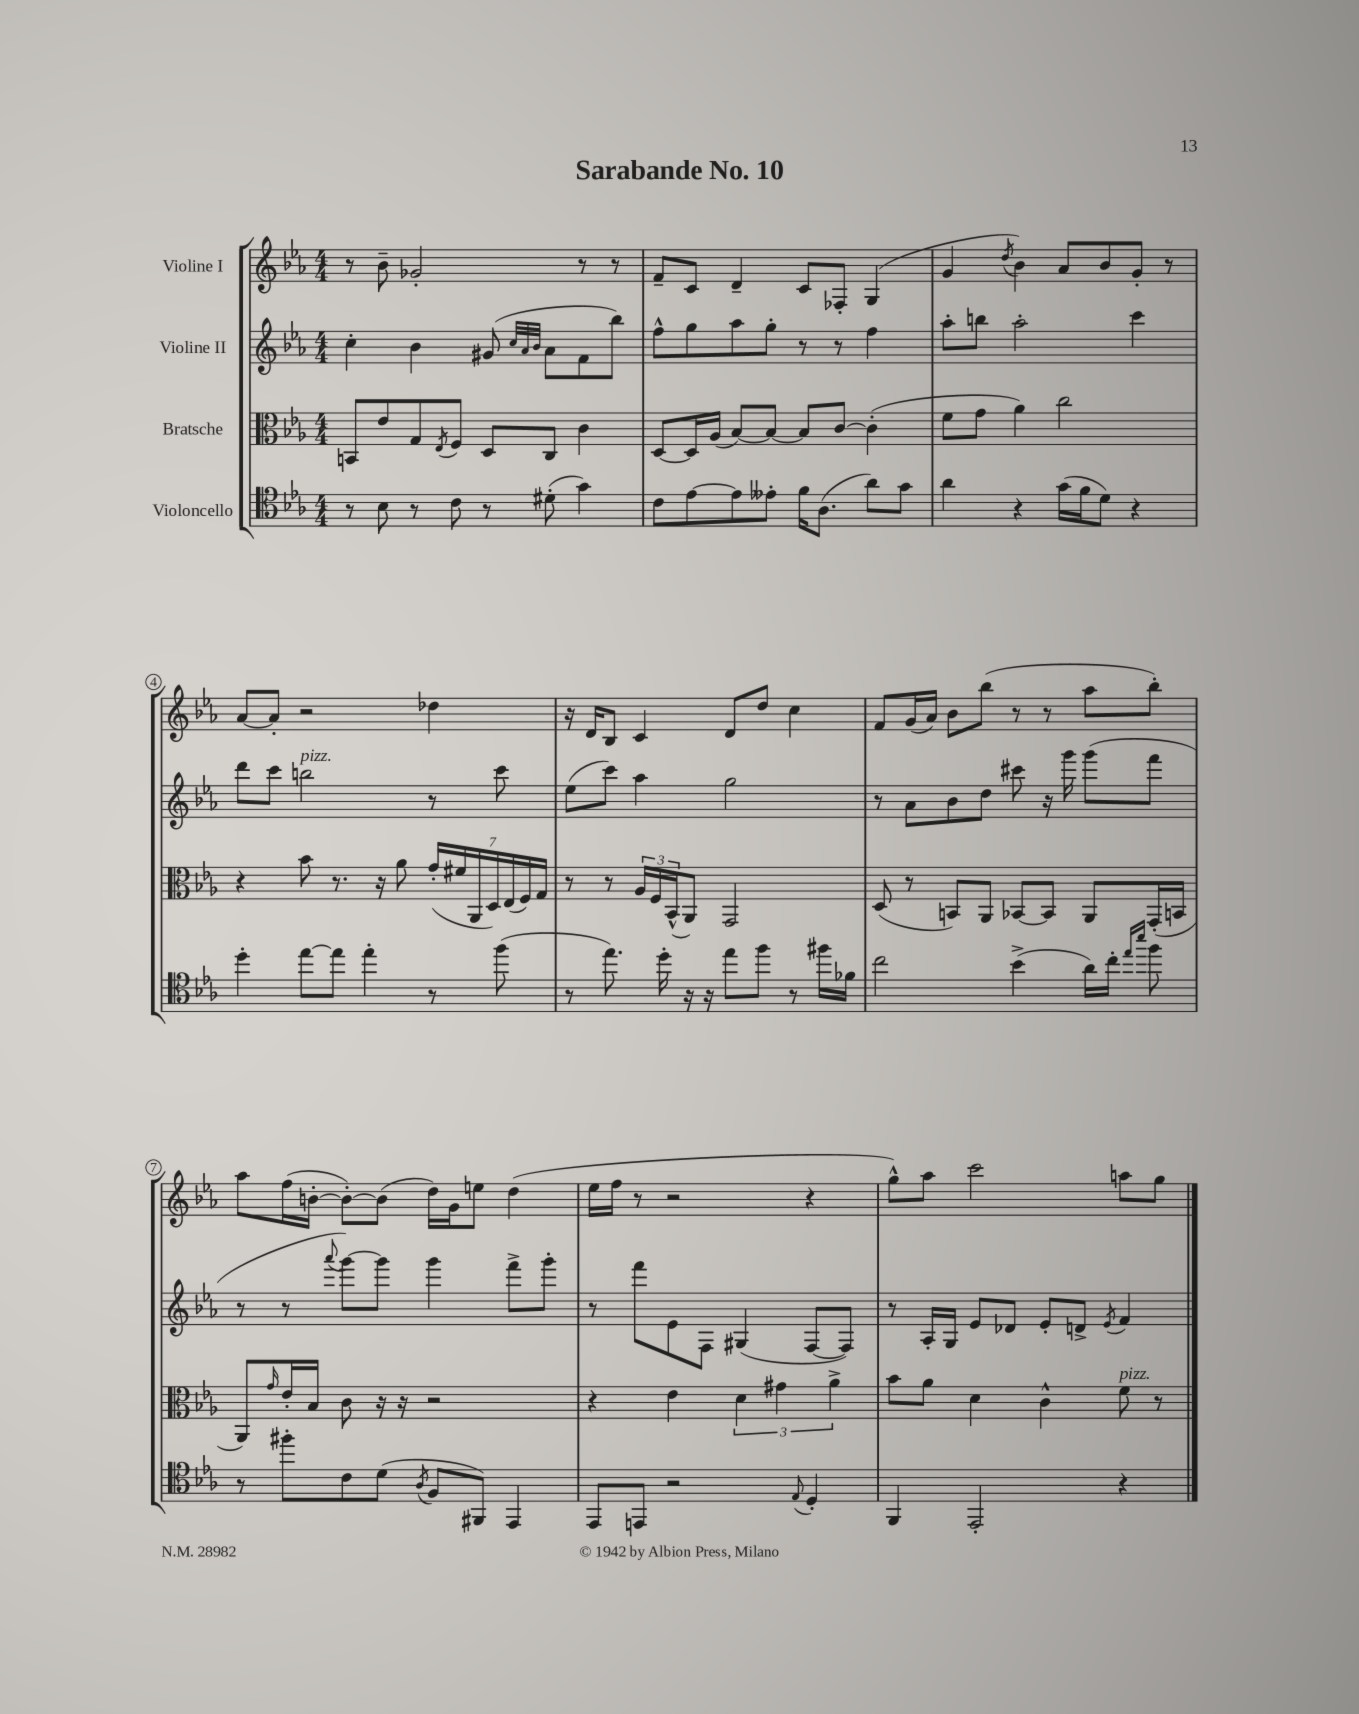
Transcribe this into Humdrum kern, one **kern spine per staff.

**kern	**kern	**kern	**kern
*staff4	*staff3	*staff2	*staff1
*clefC4	*clefC3	*clefG2	*clefG2
*k[b-e-a-]	*k[b-e-a-]	*k[b-e-a-]	*k[b-e-a-]
*M4/4	*M4/4	*M4/4	*M4/4
8r	8BB/L	4cc'\	8r
8B-\	8e-/	.	8b-~\
8r	8G/	4b-\	2g-'/
.	8qE-/	.	.
8c\	8F/J	.	.
8r	8D/L	(8g#/	.
.	.	32qqcc/LLL	.
.	.	32qqa-/	.
.	.	32qqb-/JJJ	.
(8d#'\	8C/J	8a-\L	.
4g\)	4c\	8f\	8r
.	.	8bb-\J)	8r
=	=	=	=
8c\L	[8D/L	8ff^^\L	8f~/L
[8e-\	16D/]L	8gg\	8c/J
.	(16A-/JJ	.	.
8e-\]	[8B-/L)	8aa-\	4d~/
8e--'\J	8B-/_J	8gg'\J	.
16f\LK	8B-/]L	8r	8c/L
(8.A-\J	.	.	.
.	[8c/J	8r	8F-'/J
8a-\L)	(4c'\]	4ff\	(4G/
8g\J	.	.	.
=	=	=	=
4a-\	8f\L	8aa-'\L	4g/
.	8g\J	8bb\J	.
.	.	.	8qdd/
4r	4a-\)	2aa-'\	4b-\)
(16g\LL	2cc\	.	8a-/L
16f\J	.	.	.
8d\J)	.	.	8b-/
4r	.	4ccc\	8g'/J
.	.	.	8r
=	=	=	=
4dd'\	4r	8ddd\L	[8a-/L
.	.	8ccc\J	8a-'/]J
[8ee-\L	8b-\	2bb\	2r
8ee-\]J	8.r	.	.
4ee-'\	.	.	.
.	16r	.	.
.	8a-\	.	.
8r	(28g'/LL	8r	4dd-\
.	28f#/	.	.
.	28AA-/	.	.
.	28D/)	.	.
(8ff\	.	8ccc\	.
.	(28E-/	.	.
.	28F/)	.	.
.	28G/JJ	.	.
=	=	=	=
8r	8r	(8ee-\L	16r
.	.	.	16d/LK
8.ee-\)	8r	8ccc\J)	8B-/J
.	24A-/LL	4aa-\	4c/
.	24F/	.	.
16dd'\	.	.	.
.	(24BB-^^/J	.	.
16r	8AA-/J)	.	.
16r	.	.	.
8ee-\L	2GG/	2gg\	8d/L
8ff\J	.	.	8dd/J
8r	.	.	4cc\
16ff#\LL	.	.	.
16f-\JJ	.	.	.
=	=	=	=
2cc\	(8D/	8r	8f/L
.	8r	8a-\L	(16g/L
.	.	.	16a-/JJ)
.	8BB/L)	8b-\	8b-\L
.	8AA-/J	8dd\J	(8bb-\J
(4b-^\	[8BB-/L	8ccc#\	8r
.	8BB-/]J	16r	8r
.	.	16ggg\	.
16a-\LL)	8AA-/L	(8ggg\L	8aa-\L
16cc'\JJ	.	.	.
16qqee-/LL	.	.	.
16qqbb-/JJ	.	.	.
8ff\	(16GG'/L	8fff\J	8bb-'\J)
.	16BB/JJ	.	.
=	=	=	=
8r	8AA-/L)	8r	8aa-\L
.	16qqg/	.	.
8ff#'\L	16e-'/L	8r	(16ff\L
.	16B-/JJ	.	[16b'\JJ
.	.	8qqaaa-/	.
8c\	8c\	[8ggg\L)	8b'\_L)
(8d\J	16r	8ggg\]J	(8b\]J
.	16r	.	.
8qA-/	.	.	.
8F/L	2r	4ggg\	16dd\LL)
.	.	.	16g\J
8FF#/J)	.	.	8ee\J
4EE-/	.	8fff^\L	(4dd\
.	.	8ggg'\J	.
=	=	=	=
8EE-/L	4r	8r	16ee-\LL
.	.	.	16ff\JJ
8EE/J	.	8fff\L	8r
2r	4e-\	8e-\	2r
.	.	8F\J	.
.	6d\	(4G#/	.
.	6g#\	.	.
8qqE-/	.	.	.
4D'/	.	[8F/L	4r
.	6a-^\	.	.
.	.	8F/]J)	.
=	=	=	=
4FF/	8b-\L	8r	8gg^^\L)
.	8a-\J	16A-'/LL	8aa-\J
.	.	16G/JJ	.
2EE-'/	4d\	8e-/L	2ccc\
.	.	8d-/J	.
.	4c^^\	8e-'/L	.
.	.	8d^/J	.
.	.	8qe-/	.
4r	8f\	4f/	8aa\L
.	8r	.	8gg\J
==	==	==	==
*-	*-	*-	*-
